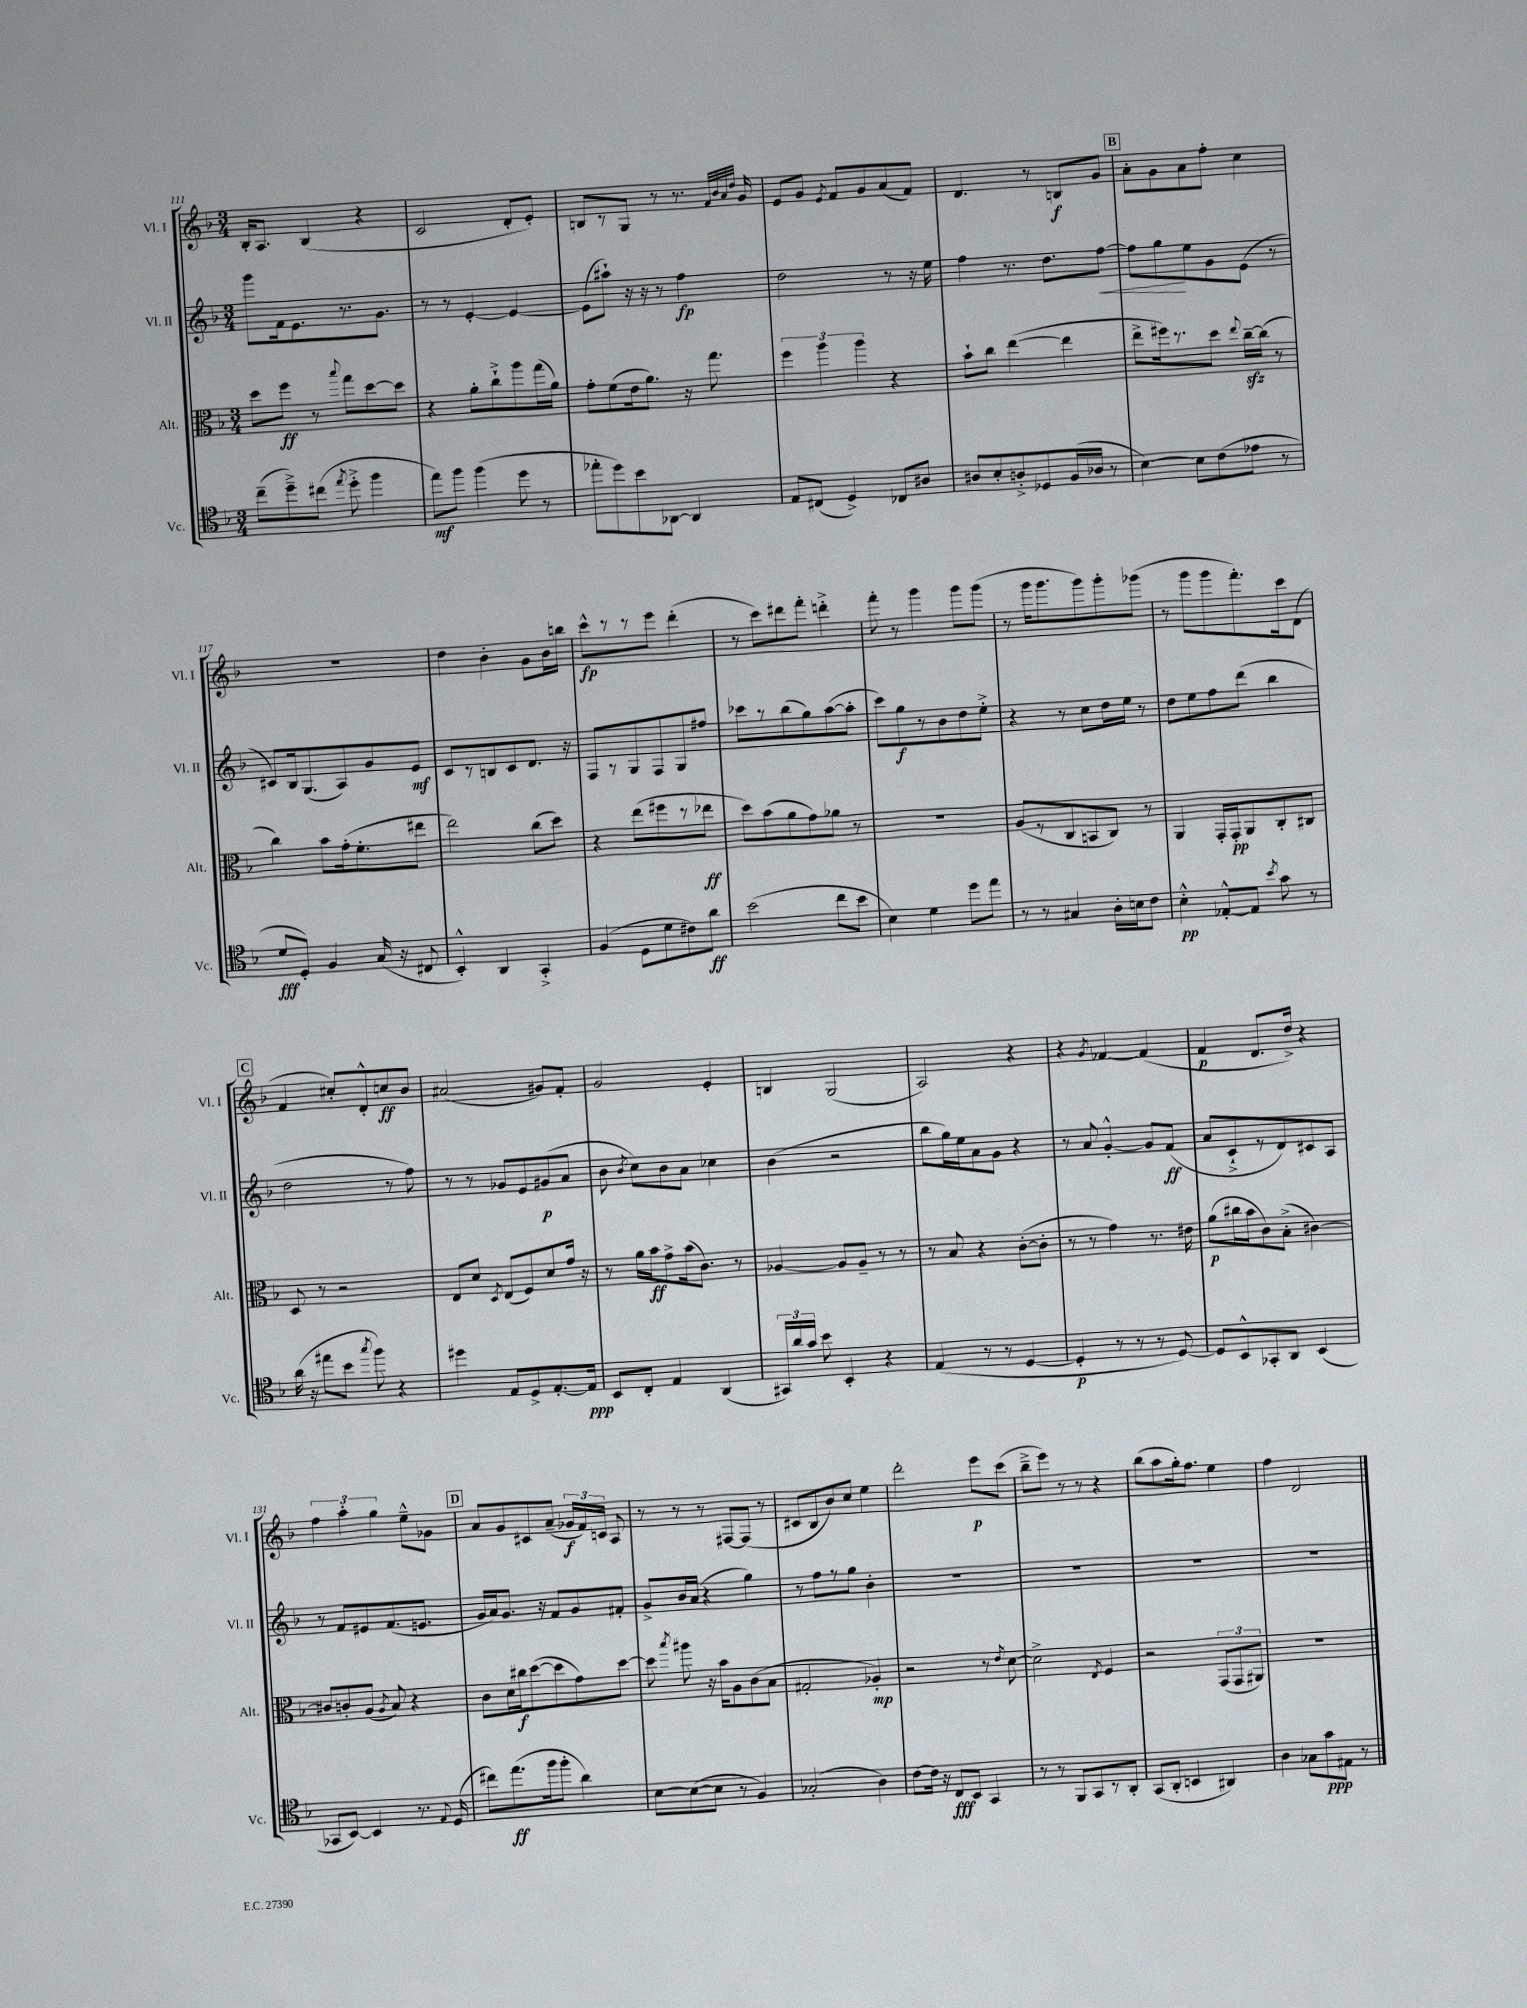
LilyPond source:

<<
\new StaffGroup <<
\new Staff = "s0" \with { instrumentName = "Vl. I" shortInstrumentName = "Vl. I" } {
    \clef treble \key f \major \numericTimeSignature \time 3/4
    \autoBeamOff bes16[-. a8.] bes4( r4 |
    c'2 d'8[-. e'8]-.) |
    b8[ r8 g8] r8 r8. \grace { f'32[ bes'32 a'32 d''32] } g'16 |
    e'8[ g'8] \acciaccatura { e'8 } f'8[ g'8 a'8( f'8]) |
    d'4. r8 b8[\f g'8] |
    \mark \markup { \box "B" } a'8[-. g'8 a'8 f''8]-. c''4 |
    R2. |
    d''4 bes'4-. g'8[ bes'16 b''16] |
    c'''8[-^\fp r8 r8 e'''8] d'''4-.( |
    r8 c'''8[) dis'''8 f'''8]-. d'''4-.-> |
    f'''8-. r8 g'''4 g'''8[ g'''8]( |
    r8 g'''16[ g'''8. g'''8) g'''8-. ges'''8]( |
    r8 g'''8[ g'''8 f'''8.-.) c'''16 d'8]( |
    \mark \markup { \box "C" } f'4 cis''8[-.) d'8-.-^ c''8\ff bes'8] |
    ais'2( gis'8[) f'8]-. |
    g'2 e'4-. |
    b4 g2( |
    a2) r4 |
    r4 \acciaccatura { g'8 } fes'4~ fes'4( |
    f'4\p d'8.[ d''16]->) r4 |
    \tuplet 3/2 { f''4 a''4-. g''4 } e''8[---^ ges'8] |
    \mark \markup { \box "D" } a'8[ g'8 cis'8 a'8]--( \tuplet 3/2 { ges'16[\f f'16) c'16] } a8 |
    r8 r8 r8 fis8[~ fis8]( r8 |
    cis'8[ bes8 bes'8) c''8] e''4 |
    d'''2-. e'''8[\p c'''8]( |
    bes''8[---> e'''8]) r8 r8 r4 |
    bes''8[( a''8 g''16-.) f''8.] e''4 |
    f''4 d'2 \bar "|." |
}
\new Staff = "s1" \with { instrumentName = "Vl. II" shortInstrumentName = "Vl. II" } {
    \clef treble \key f \major \numericTimeSignature \time 3/4
    \autoBeamOff g'''8[ f'16 e'8. r8. g'8.] |
    r8 r8 e'4~-. e'4~ |
    e'8[( ais''8]-!) r16 r16 r8 f''4\fp |
    d''2 r8 r16 e''16 |
    f''4 r8. d''8.[ f''8]~\< |
    \mark \markup { \box "B" } f''8[ g''8\! e''8 g'8 e'8]( r8 |
    cis'8[) bes16 g8.( a8) g'8 e'8]\mf |
    c'8[ r8 b8 c'8 d'8.] r16 |
    f8[ r8 g8 f8 g8 fis''8] |
    ces'''8[ r8 bes''8( g''8) a''8~( a''8]-. |
    c'''8[) g''8\f r8 bes'8 d''8 e''8]-.-> |
    r4 r8 c''8[ d''16 e''16] r8 |
    d''8[ e''8 f''8 d'''8]( bes''4 |
    \mark \markup { \box "C" } d''2 r8 f''8) |
    r8 r8 ges'8[ e'8 gis'8\p( a'8] |
    bes'8 \acciaccatura { bes'8 } c''8[) bes'8 a'8] ces''4 |
    bes'4( r2 |
    bes''8[ g''16) e''16 a'8 g'8] r4 |
    r8 a'8 g'4~-.-^ g'8[ f'8]\ff( |
    a'8[ c'8-!-> r8 d'8) cis'8 a8] |
    r8 f'8[ eis'8 f'8.( e'8.] |
    \mark \markup { \box "D" } g'16[ a'16) g'8.] r16 f'8[ g'8 fis'8]-. |
    g'8[-> bes'16 a'16]( r4 g''4) |
    r8 f''8[ r8 g''8] bes'4-. |
    R2. |
    R2. |
    R2. |
    R2. \bar "|." |
}
\new Staff = "s2" \with { instrumentName = "Alt." shortInstrumentName = "Alt." } {
    \clef alto \key f \major \numericTimeSignature \time 3/4
    \autoBeamOff d''8[ f''8]\ff r8 \appoggiatura { bes''8 } g''8[ d''8~ d''8] |
    r4 a'8[-. c''8-!-> a''8 g''16( a'16]) |
    g'8[-. f'8( e'16 a'8.]) r16 g''8. |
    \tuplet 3/2 { f''4 a''4 a''4 } r4 |
    bes'8[-! c''8] e''4~( e''4 |
    \mark \markup { \box "B" } e''8[-> fis''16) r8. d''8] \appoggiatura { e''8 } c''16[~--\sfz c''16]( r8 |
    c''4) bes'8[ g'16-.( f'8.-. eis''8] |
    e''2) c''8[( d''8]) |
    r4 e''8[( fis''8 r8 ees''8]\ff |
    d''8[) bes'8( a'8 g'8) aes'8] r8 |
    R2. |
    a8[( r8 c8 b,8 c8]) r8 |
    a,4 g,16[-. g,16-.\pp a,8 c8-. cis8] |
    \mark \markup { \box "C" } d8 r8 r2 |
    e8[ d'8] \acciaccatura { d8 } e8[( f8) d'8 g'16] r16 |
    r8 a'16[ bes'16\ff g'8-> bes'16( c'8.]) r8 |
    aes4~ aes8[ aes8]-- r8 r8 |
    r8 bes8 r4 c'8[~-.( c'8]-. |
    r8 r8 g'4) r8. eis'16 |
    a'8[\p( cis''16 bes'16 c'8) bes8]-.->( cis'4~) |
    cis'8[ c'8-. a8]( \acciaccatura { a8 } bes8) r4 |
    \mark \markup { \box "D" } c'8[ d'16 cis''16\f d''8~( d''8 g'8) d''8]~ |
    d''8 \acciaccatura { bes''8 } ais''8 r16 bes'16[ a8 c'8( bes8] |
    gis2-. aes4-.\mp) |
    r2 r8 \acciaccatura { e'8 } d'8~ |
    d'2-> \acciaccatura { e8 } f4 |
    r2 \tuplet 3/2 { g,8[( g,8 ais,8]) } |
    R2. \bar "|." |
}
\new Staff = "s3" \with { instrumentName = "Vc." shortInstrumentName = "Vc." } {
    \clef tenor \key f \major \numericTimeSignature \time 3/4
    \autoBeamOff c''8[--( d''8--->) cis''8]( \acciaccatura { e''8 } d''8-.-> f''4 |
    e''8[\mf) f''8] f''4( d''8 r8 |
    ees''8[-. d''8) bes'8 aes,8]~ aes,4 |
    e8[ cis8]( d4->) ces8[ ais8] |
    ais8[ bes8-. a8-.-> des8 f16( aes16] r8 |
    \mark \markup { \box "B" } bes4~) bes8[ c'8( ees'8] r8 |
    d'8[\fff d8]-.) f4 g16( r16 cis8 |
    bes,4-.-^) a,4 g,4-.-> |
    f4( d8[ d'8 cis'8) a'8]\ff |
    bes'2( c''8[ bes'8] |
    bes4) d'4 d''8[ e''8] |
    r8 r8 gis4 a16[-. b16 c'8] |
    bes4-.-^\pp ees8[~-.-^ ees8] \acciaccatura { bes'8 } g'8 r8 |
    \mark \markup { \box "C" } a'16( r16 eis''8[ bes'8] \acciaccatura { g''8 } f''8) r4 |
    dis''4 e8[ d8-> e8.~-. e16]\ppp |
    bes,8[ c8]-. e4 a,4( |
    \tuplet 3/2 { gis,16[) a'16 g'16] } bes'8 bes,4-. r4 |
    e4( r8 r8 d4~ |
    d4-.\p r8 r8 r8 d8~) |
    d8[ bes,8-^ ges,8-. a,8] bes,4( |
    ges,8[ bes,8]~) bes,4 r8. \appoggiatura { e8 } d16( |
    \mark \markup { \box "D" } cis''8[) e''8.\ff( f''16 f''8]-. a'4) |
    bes8[~ bes8~( bes8] r8 f4) |
    ges2-.( a4) |
    c'8[~ c'16] r16 c8[\fff bes,8] g,4 |
    r8 r8 f,8[ g,8 r8 a,8]-. |
    g,8[( a,8]-. b,4 ais,4) |
    a4 ges8[ g'8\ppp eis8] r8 \bar "|." |
}
>>
>>
\layout { \context { \Score currentBarNumber = #111 } }
